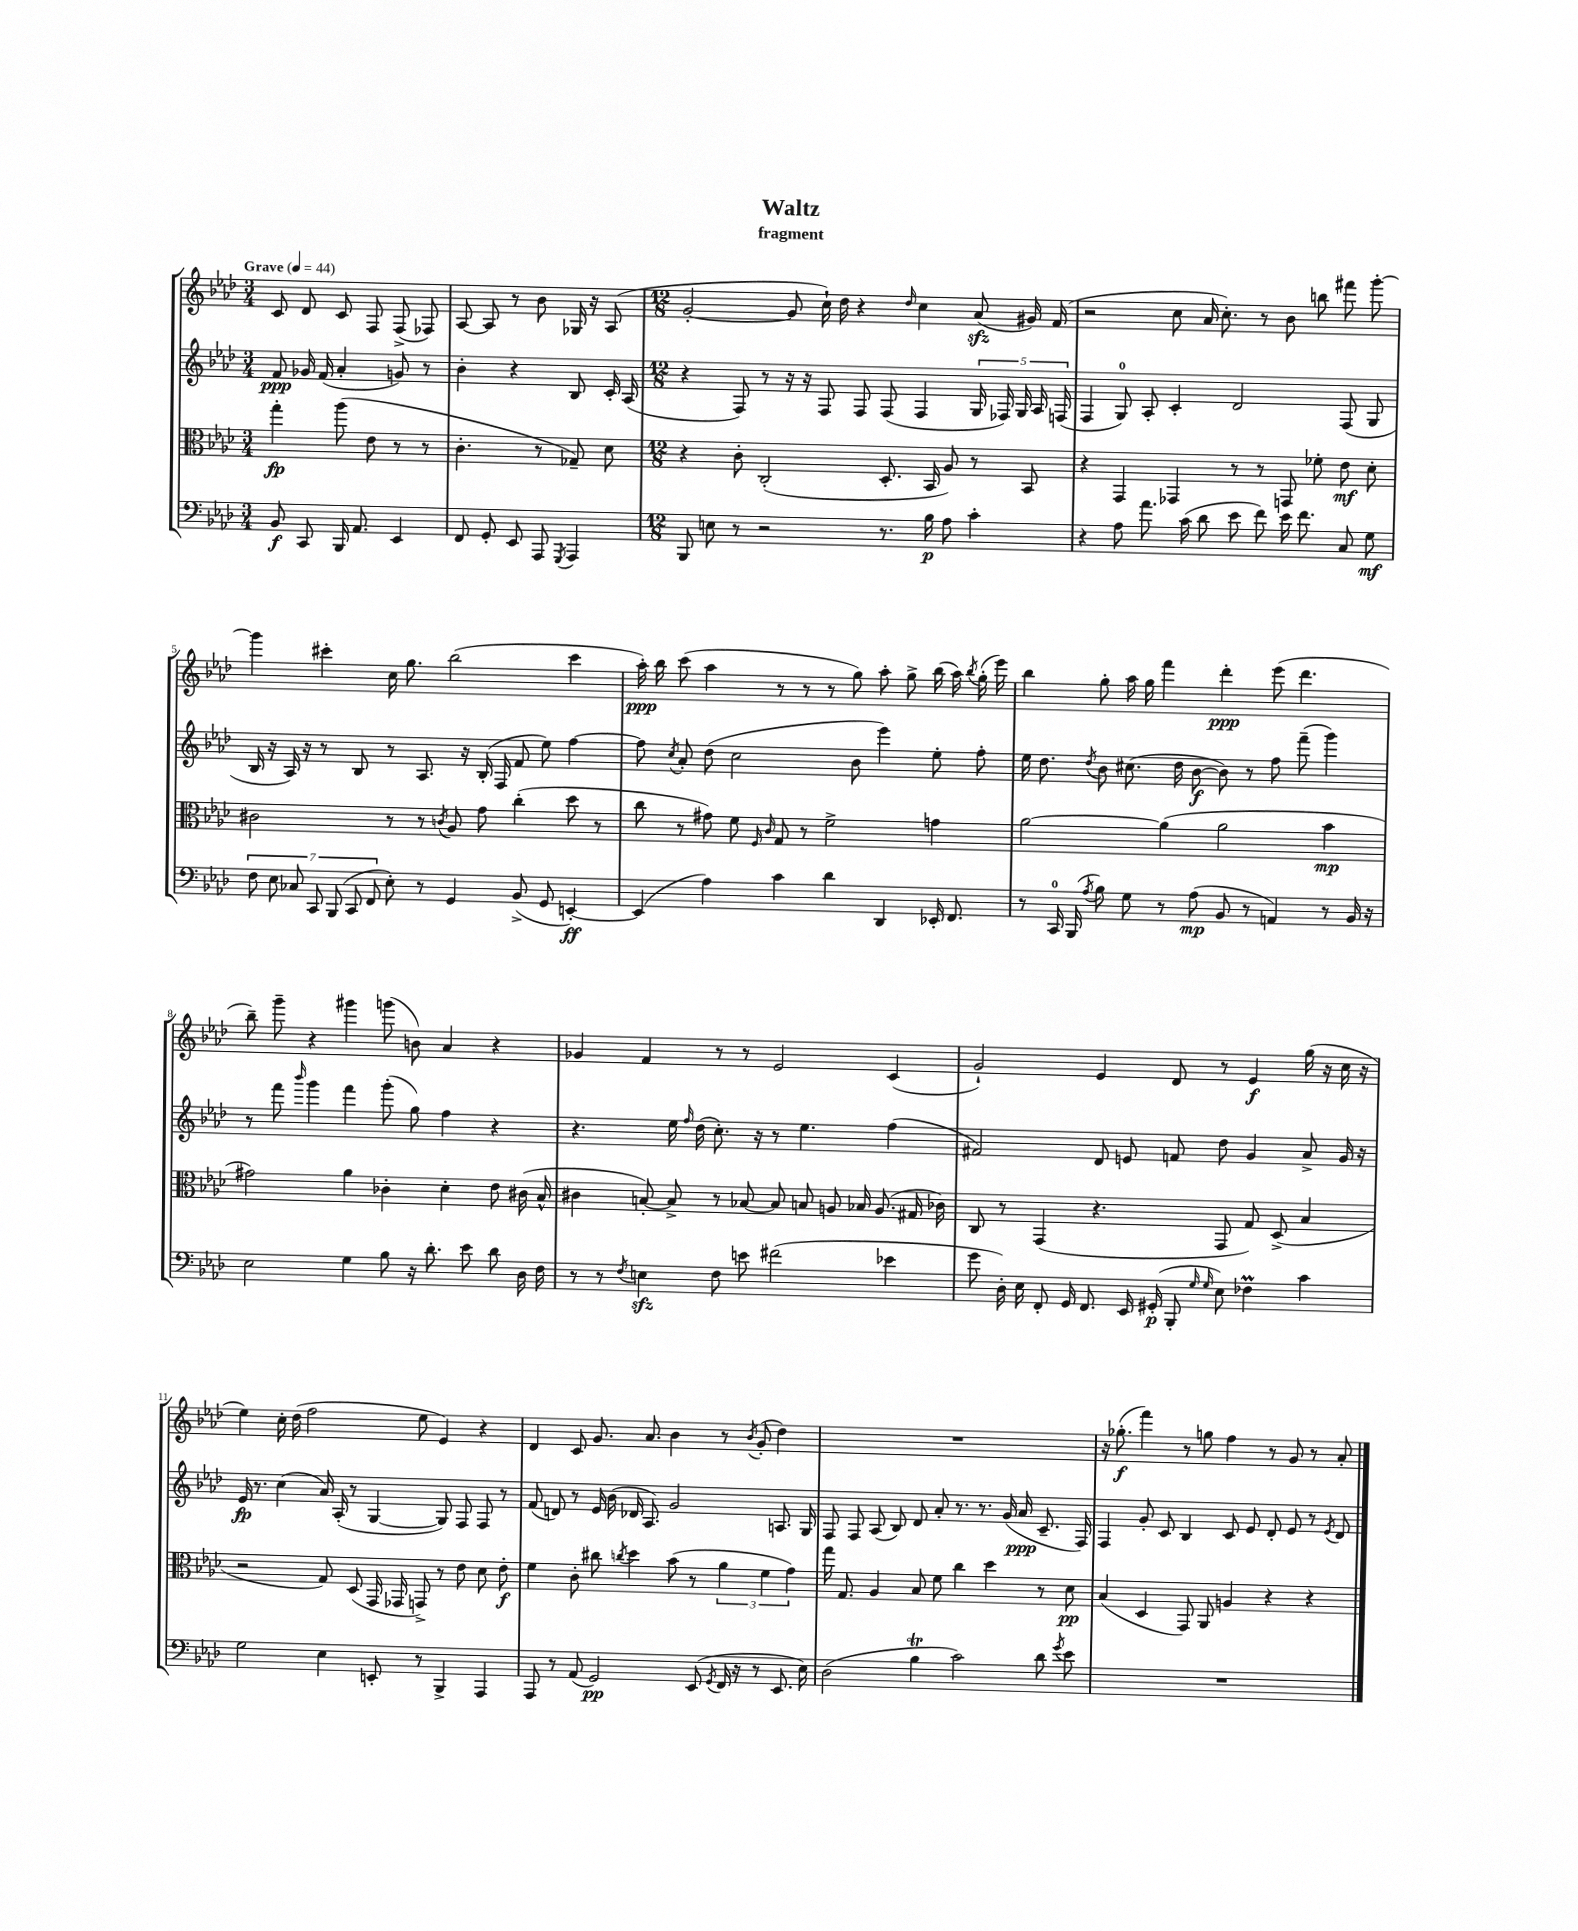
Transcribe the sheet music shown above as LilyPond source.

\header { title = "Waltz" subtitle = "fragment" }
<<
\new StaffGroup <<
\new Staff = "s0" {
    \clef treble \key aes \major \numericTimeSignature \time 3/4 \tempo "Grave" 4 = 44
    \autoBeamOff c'8 des'8 c'8 f8 f8->( fes8) |
    aes8~ aes8 r8 bes'8 ges16 r16 aes8( |
    \numericTimeSignature \time 12/8 g'2~-. g'8 c''16-!) des''16 r4 \grace { des''16 } c''4 aes'8\sfz( gis'16) f'16( |
    r2 c''8 aes'16 c''8.-.) r8 bes'8 b''8 fis'''8 g'''8~-. |
    g'''4 cis'''4-. c''16 g''8. bes''2( cis'''4 |
    aes''16-.\ppp) bes''16 c'''8( aes''4 r8 r8 r8 g''8) aes''8-. g''8-> bes''16( aes''16) \acciaccatura { bes''8 } g''16-.( ees'''16) |
    bes''4 g''8-. aes''16 g''16 f'''4 des'''4-.\ppp ees'''8( des'''4. |
    bes''8--) g'''8-- r4 gis'''4 g'''8( b'8) aes'4 r4 |
    ges'4 f'4 r8 r8 ees'2 c'4( |
    g'2-!) ees'4 des'8 r8 ees'4\f g''16( r16 c''16 r16 |
    ees''4) c''16-. des''16( f''2 ees''8 ees'4) r4 |
    des'4 c'8 g'8. aes'8. bes'4 r8 \acciaccatura { bes'8 } g'8-.( des''4) |
    R1. |
    r16 ges''8.-.\f( f'''4) r8 g''8 f''4 r8 g'8 r8 aes'8-. \bar "|." |
}
\new Staff = "s1" {
    \clef treble \key aes \major \numericTimeSignature \time 3/4
    \autoBeamOff f'8\ppp ges'16 f'16( aes'4-. g'8) r8 |
    bes'4-. r4 bes8 c'16-. aes16( |
    \numericTimeSignature \time 12/8 r4 f8) r8 r16 r16 f8 f8 f8( f4 \tuplet 5/4 { g16 fes16) g16 aes16 f16( } |
    f4 g8-0) aes8-. c'4-. des'2 f8( g8 |
    bes16 r16 aes16) r16 r8 bes8 r8 aes8. r16 bes16-.( f16 f'8 ees''8) f''4~ |
    f''8 \acciaccatura { c''8 } aes'8-. des''8( c''2 bes'8 ees'''4) ees''8-. f''8-. |
    ees''16 des''8. \acciaccatura { des''8 } bes'8 cis''8.( des''16 bes'8~\f bes'8) r8 f''8 f'''8--( g'''4) |
    r8 f'''8 \grace { bes'''16 } g'''4 f'''4 g'''8-.( g''8) f''4 r4 |
    r4. ees''16 \grace { f''16 } des''16( c''8.-.) r16 r8 ees''4. f''4( |
    fis'2) des'8 e'8 f'8 des''8 g'4 aes'8-> g'16 r16 |
    ees'16\fp r8. c''4( aes'16) aes16-.( r8 g4~ g8) f8 f8 r8 |
    f'8( d'8) r8 ees'16 bes'16( des'16 aes8.) g'2 a8. g16 |
    f8 f8 aes8( bes8) des'8 aes'8-. r8. r8. g'16( aes'16\ppp c'8.-- f16) |
    f4 g'8-. c'8 bes4 c'8 ees'8 des'8-. ees'8 r8 \acciaccatura { ees'8 } des'8 \bar "|." |
}
\new Staff = "s2" {
    \clef alto \key aes \major \numericTimeSignature \time 3/4
    \autoBeamOff g''4-.\fp aes''8( ees'8 r8 r8 |
    c'4.-. r8 ges8--) des'8 |
    \numericTimeSignature \time 12/8 r4 c'8-. c2-.( des8.-. bes,16 aes8) r8 bes,8 |
    r4 g,4 ges,4 r8 r8 g,8 fes'8-. ees'8\mf des'8-. |
    cis'2 r8 r8 \acciaccatura { c'8 } aes8 g'8 c''4-.( des''8 r8 |
    c''8 r8 gis'8) f'8 \grace { f16 c'16 } g8 r8 f'2-> g'4 |
    aes'2~ aes'4( aes'2 bes'4\mp |
    gis'2) aes'4 ces'4-. des'4-. ees'8 cis'16( bes16-^ |
    cis'4 b8~-.) b8-> r8 bes8~ bes8 b8 a8 bes16 a8.( gis16 ces'16) |
    c8 r8 g,4( r4. g,8 g8) des8->( bes4 |
    r2 g8) des8( g,16 ges,16 g,8->) r8 ees'8 des'8 ees'8-.\f |
    f'4 c'8-. cis''8 \acciaccatura { c''8 } des''4 bes'8( r8 \tuplet 3/2 { aes'4 f'4 g'4) } |
    g''16 g8. aes4 bes8 f'8 c''4 des''4 r8 des'8\pp |
    bes4( des4 g,8) aes,8 a4 r4 r4 \bar "|." |
}
\new Staff = "s3" {
    \clef bass \key aes \major \numericTimeSignature \time 3/4
    \autoBeamOff bes,8\f c,8 bes,,16 aes,8. ees,4 |
    f,8 g,8-. ees,8 aes,,8 \acciaccatura { g,,8 } aes,,4 |
    \numericTimeSignature \time 12/8 bes,,8 e8 r8 r2 r8. bes16\p aes8 c'4-. |
    r4 aes8 aes'8. c'16( des'8 ees'8 f'8) ees'16 f'8. c8 g8\mf |
    \tuplet 7/4 { f8 ees8 ces8 c,8 bes,,8( c,8 f,8 } ees8-.) r8 g,4 bes,8->( g,8 e,4~-.\ff) |
    e,4( aes4) c'4 des'4 des,4 ees,16-. f,8. |
    r8 c,16-0 bes,,16( \acciaccatura { aes8 } bes8) g8 r8 aes8\mp( bes,8 r8 a,4) r8 bes,16 r16 |
    ees2 g4 bes8 r16 des'8.-. ees'8 des'8 des16 f16 |
    r8 r8 \acciaccatura { f8 } e4\sfz f8 e'8 fis'2( ees'4 |
    g'8 des16-.) ees16 f,8-. g,16 f,8. ees,16 gis,16-.\p( bes,,8-. \grace { g16 g16 } ees8) fes4\prall c'4 |
    g2 ees4 e,8-. r8 bes,,4-> aes,,4 |
    aes,,8 r8 aes,8( g,2\pp) ees,8( \acciaccatura { g,8 } f,16 r16 r8 ees,8. ees16) |
    des2( bes4\trill c'2) des'8 \acciaccatura { g'8 } ees'8 |
    R1. \bar "|." |
}
>>
>>
